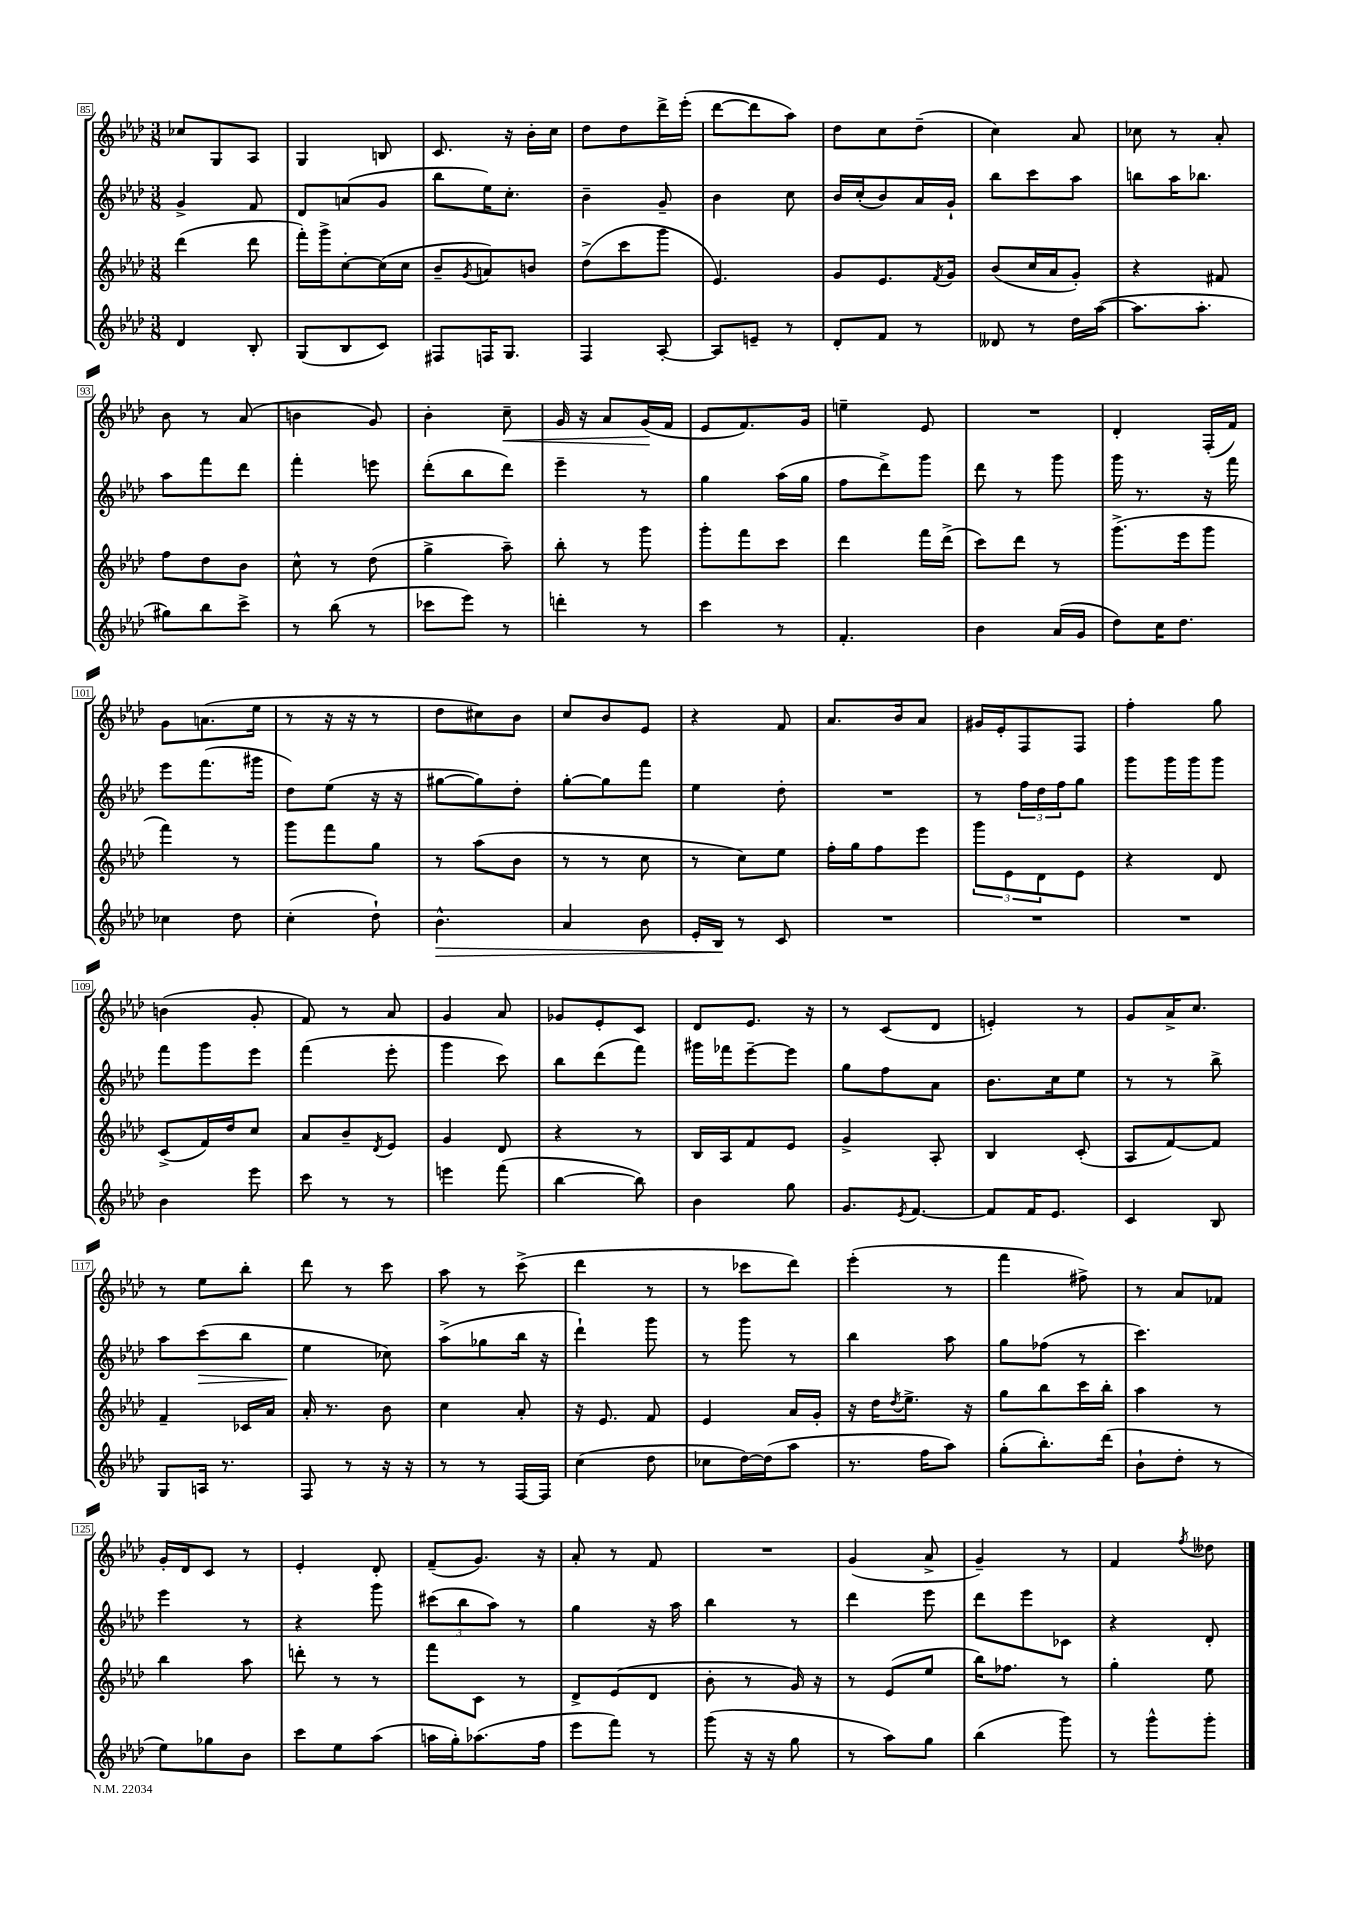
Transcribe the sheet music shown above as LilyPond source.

<<
\new StaffGroup <<
\new Staff = "s0" {
    \clef treble \key aes \major \numericTimeSignature \time 3/8
    ces''8 g8 aes8 |
    g4 b8 |
    c'8. r16 bes'16-. c''16 |
    des''8 des''8 des'''16-> ees'''16-.( |
    des'''8~ des'''8 aes''8) |
    des''8 c''8 des''8--( |
    c''4) aes'8 |
    ces''8 r8 aes'8-. |
    bes'8 r8 aes'8( |
    b'4 g'8) |
    bes'4-. c''8--\< |
    g'16 r16 aes'8 g'16\!( f'16 |
    ees'8 f'8.) g'16 |
    e''4-- ees'8 |
    R4. |
    des'4-. f16-.( f'16) |
    g'8 a'8.( ees''16 |
    r8 r16 r16 r8 |
    des''8 cis''8) bes'8 |
    c''8 bes'8 ees'8 |
    r4 f'8 |
    aes'8. bes'16 aes'8 |
    gis'16 ees'16-. f8 f8 |
    f''4-. g''8 |
    b'4( g'8-. |
    f'8) r8 aes'8 |
    g'4 aes'8 |
    ges'8 ees'8-. c'8 |
    des'8 ees'8. r16 |
    r8 c'8( des'8 |
    e'4-.) r8 |
    g'8 aes'16-> c''8. |
    r8 ees''8 bes''8-. |
    des'''8 r8 c'''8 |
    aes''8 r8 c'''8->( |
    des'''4 r8 |
    r8 ces'''8 des'''8) |
    ees'''4-.( r8 |
    f'''4 fis''8->) |
    r8 aes'8 fes'8 |
    g'16-. des'16 c'8 r8 |
    ees'4-. des'8-. |
    f'8--( g'8.) r16 |
    aes'8-. r8 f'8 |
    R4. |
    g'4( aes'8-> |
    g'4--) r8 |
    f'4 \acciaccatura { f''8 } deses''8 \bar "|." |
}
\new Staff = "s1" {
    \clef treble \key aes \major \numericTimeSignature \time 3/8
    g'4-> f'8 |
    des'8 a'8( g'8 |
    bes''8 ees''16) c''8.-. |
    bes'4-- g'8-- |
    bes'4 c''8 |
    bes'16 c''16-.( bes'8) aes'16 g'16-! |
    bes''8 c'''8 aes''8 |
    b''8 aes''16 bes''8. |
    aes''8 f'''8 des'''8 |
    f'''4-. e'''8 |
    des'''8-.( bes''8 des'''8) |
    ees'''4-- r8 |
    g''4 aes''16( g''16 |
    f''8 des'''8->) g'''8 |
    des'''8 r8 g'''8 |
    g'''16 r8. r16 f'''16 |
    ees'''8 f'''8.( gis'''16 |
    des''8) ees''8( r16 r16 |
    gis''8~ gis''8) des''8-. |
    g''8~-. g''8 f'''8 |
    ees''4 des''8-. |
    R4. |
    r8 \tuplet 3/2 { f''16 des''16 f''16 } g''8 |
    g'''8 g'''16 g'''16 g'''8 |
    f'''8 g'''8 ees'''8 |
    f'''4( ees'''8-. |
    g'''4 c'''8) |
    bes''8 des'''8( f'''8) |
    gis'''16 fes'''16 ees'''8~-- ees'''8 |
    g''8 f''8 aes'8 |
    bes'8. c''16 ees''8 |
    r8 r8 bes''8-> |
    aes''8 c'''8\>( bes''8 |
    ees''4\! ces''8) |
    aes''8->( ges''8 bes''16 r16 |
    des'''4-!) g'''8 |
    r8 g'''8 r8 |
    bes''4 aes''8 |
    g''8 fes''8( r8 |
    c'''4.) |
    ees'''4 r8 |
    r4 g'''8 |
    \tuplet 3/2 { cis'''8( bes''8 aes''8) } r8 |
    g''4 r16 aes''16 |
    bes''4 r8 |
    des'''4 ees'''8 |
    des'''8 ees'''8 ces'8 |
    r4 des'8-. \bar "|." |
}
\new Staff = "s2" {
    \clef treble \key aes \major \numericTimeSignature \time 3/8
    des'''4( des'''8 |
    f'''16-.) g'''16-> c''8~-. c''16( c''16 |
    bes'8-- \acciaccatura { g'8 } a'8) b'8 |
    des''8->( c'''8 g'''8 |
    ees'4.) |
    g'8 ees'8. \acciaccatura { f'8 } g'16 |
    bes'8( c''16 aes'16 g'8-.) |
    r4 fis'8 |
    f''8 des''8 bes'8 |
    c''8-^ r8 des''8( |
    g''4-> aes''8--) |
    bes''8-. r8 g'''8 |
    g'''8-. f'''8 c'''8 |
    des'''4 f'''16 des'''16->( |
    c'''8) des'''8 r8 |
    g'''8.->( ees'''16 g'''8 |
    f'''4) r8 |
    g'''8 f'''8 g''8 |
    r8 aes''8( bes'8 |
    r8 r8 c''8 |
    r8 c''8) ees''8 |
    f''16-. g''16 f''8 ees'''8 |
    \tuplet 3/2 { g'''8 ees'8 des'8 } ees'8 |
    r4 des'8 |
    c'8->( f'16) des''16 c''8 |
    aes'8 bes'8-- \acciaccatura { des'8 } ees'8 |
    g'4 des'8 |
    r4 r8 |
    bes16 aes16 f'8 ees'8 |
    g'4-> aes8-. |
    bes4 c'8-.( |
    aes8 f'8~) f'8 |
    f'4-- ces'16 aes'16 |
    aes'16-. r8. bes'8 |
    c''4 aes'8-. |
    r16 ees'8. f'8 |
    ees'4 aes'16 g'16-. |
    r16 des''16 \acciaccatura { des''8 } ees''8.-> r16 |
    g''8 bes''8 c'''16 bes''16-. |
    aes''4 r8 |
    bes''4 aes''8 |
    d'''8-. r8 r8 |
    f'''8 c'8 r8 |
    des'8-> ees'8( des'8 |
    bes'8-. r8 g'16) r16 |
    r8 ees'8( ees''8 |
    bes''16) fes''8. r8 |
    g''4-. ees''8 \bar "|." |
}
\new Staff = "s3" {
    \clef treble \key aes \major \numericTimeSignature \time 3/8
    des'4 bes8-. |
    g8( bes8 c'8) |
    fis8 f16 g8. |
    f4 aes8~-. |
    aes8 e'8-- r8 |
    des'8-. f'8 r8 |
    deses'8 r8 des''16 aes''16~( |
    aes''8. aes''8.-. |
    gis''8) bes''8 c'''8-> |
    r8 bes''8( r8 |
    ces'''8 ees'''8) r8 |
    d'''4-. r8 |
    c'''4 r8 |
    f'4.-. |
    bes'4 aes'16( g'16 |
    des''8) c''16 des''8. |
    ces''4 des''8 |
    c''4-.( des''8-!) |
    bes'4.-^\> |
    aes'4 bes'8 |
    ees'16-. bes16\! r8 c'8 |
    R4. |
    R4. |
    R4. |
    bes'4 ees'''8 |
    c'''8 r8 r8 |
    e'''4 f'''8( |
    bes''4~ bes''8) |
    bes'4 g''8 |
    g'8. \acciaccatura { ees'8 } f'8.~ |
    f'8 f'16 ees'8. |
    c'4 bes8 |
    g8 a16 r8. |
    f8 r8 r16 r16 |
    r8 r8 f16~ f16 |
    c''4( des''8 |
    ces''8 des''16~) des''16( aes''8 |
    r8. f''16 aes''8) |
    g''8-.( bes''8.-.) des'''16( |
    bes'8-! des''8-. r8 |
    ees''8) ges''8 bes'8 |
    c'''8 ees''8 aes''8( |
    a''16 g''16-.) aes''8.( f''16 |
    ees'''8 f'''8) r8 |
    g'''8( r16 r16 g''8 |
    r8 aes''8) g''8 |
    bes''4( g'''8) |
    r8 g'''8-^ g'''8-. \bar "|." |
}
>>
>>
\layout { \context { \Score currentBarNumber = #85 \override BarNumber.stencil = #(make-stencil-boxer 0.1 0.3 ly:text-interface::print) } }
